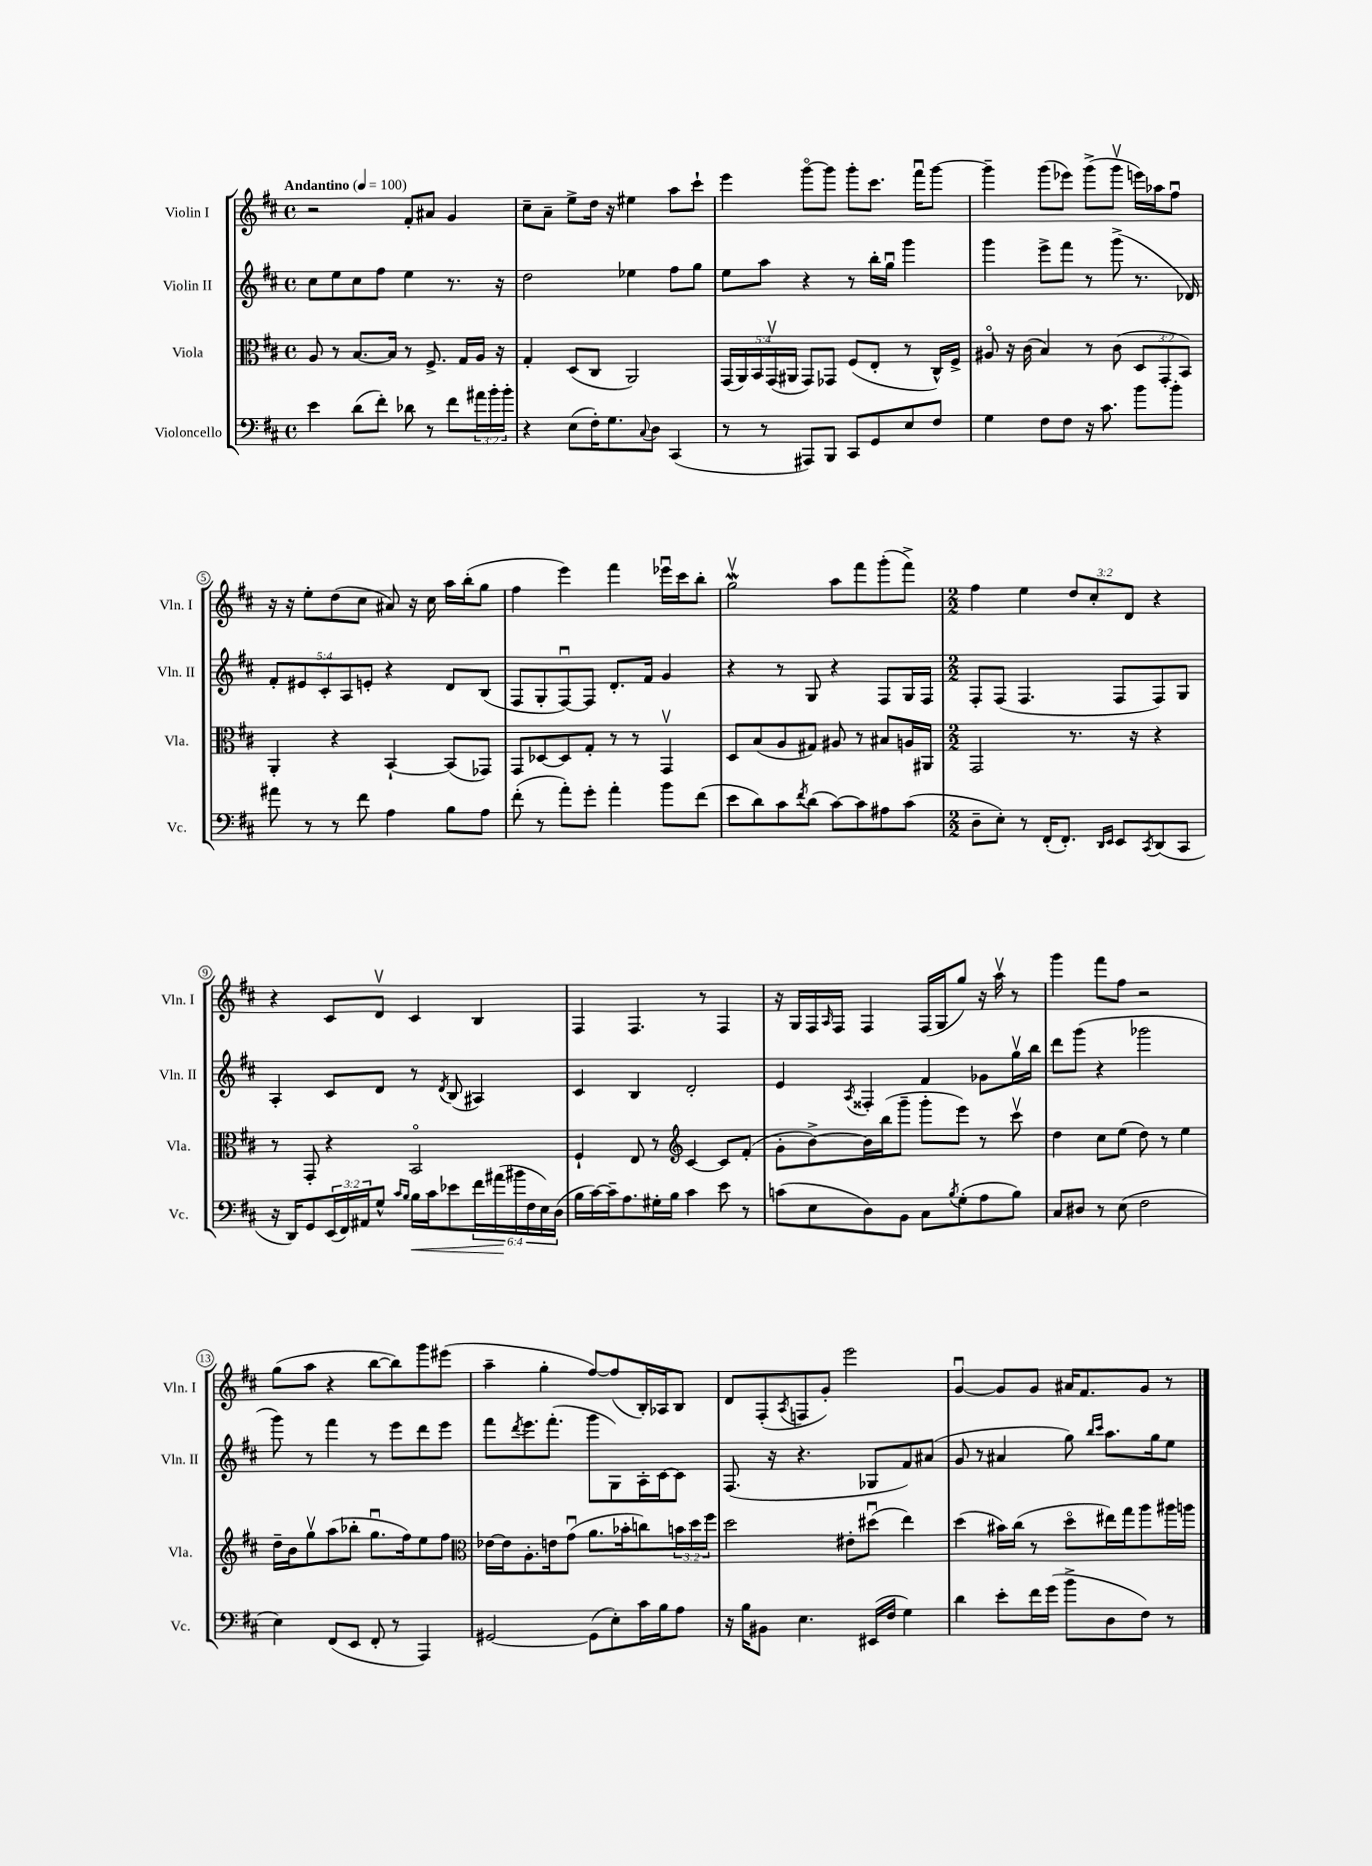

**kern	**kern	**kern	**kern
*staff4	*staff3	*staff2	*staff1
*clefF4	*clefC3	*clefG2	*clefG2
*k[f#c#]	*k[f#c#]	*k[f#c#]	*k[f#c#]
*M4/4	*M4/4	*M4/4	*M4/4
*met(c)	*met(c)	*met(c)	*met(c)
*MM100	*MM100	*MM100	*MM100
4e	8A	8cc#	2r
.	8r	8ee	.
(8d	[8.B	8cc#	.
8f#')	.	8ff#	.
.	16B]	.	.
8d-	8r	4ee	8f#'
8r	8.F#^	.	8a#
8f#	.	8.r	4g
.	16G	.	.
24a#	16A	.	.
24b'	.	.	.
.	16r	16r	.
24b'	.	.	.
=	=	=	=
4r	4G'	2dd	8cc#~
.	.	.	8a~
(8E	(8D	.	8ee^
16F#')	8C#	.	16dd
8.G	.	.	16r
.	2AA)	4ee-	4ee#
8qqC#	.	.	.
8D	.	.	.
(4CC#	.	8ff#	8aa
.	.	8gg	8ccc#`
=	=	=	=
8r	(20GG	8ee	4eee
.	20AA)	.	.
.	20BB	.	.
8r	.	8aa	.
.	(20GGv	.	.
.	20AA#	.	.
8AAA#)	8GG)	4r	[8gggo
8BBB	8GG-	.	8ggg]
8CC#	(8F#	8r	8ggg'
8GG	8E'	16bb'	8.ccc#
.	.	16ggu	.
8E	8r	4ggg	.
.	.	.	16fff#u
8F#	16C#^^)	.	[8ggg
.	16F#^	.	.
=	=	=	=
4G	8A#o	4ggg	4ggg~]
.	16r	.	.
.	(16c#	.	.
8F#	4B)	8eee^	(8ggg
8F#	.	8fff#	8eee-)
16r	8r	8r	(8ggg^
8.c#	.	.	.
.	(8c#	(8ggg^	8gggv
8b	12D	8.r	16eee)
.	.	.	16aa-
.	12GG'	.	.
8b'	.	.	8ff#u
.	12BB)	.	.
.	.	16d-)	.
=	=	=	=
8a#	4AA'	10f#'	16r
.	.	.	16r
.	.	10e#	.
8r	.	.	8ee'
.	.	10c#'	.
8r	4r	.	(8dd
.	.	10A	.
8f#	.	.	8cc#
.	.	10e'	.
4A	[4BB`	4r	8a#)
.	.	.	16r
.	.	.	16cc#
8B	(8BB]	8d	16aa
.	.	.	(16bb'
8A	8GG-)	(8B	8gg
=	=	=	=
(8f#'	8GG	8F#	4ff#
8r	[8D-	8G'	.
8a')	8D-]	[8F#u)	4eee)
8g'	8G'	8F#]	.
4a'	8r	8.d'	4fff#
.	8r	.	.
.	.	16f#	.
8b	4GGv	4g	16eee-u
.	.	.	16ccc#
(8f#	.	.	8bb'
=	=	=	=
8e	8D	4r	2ggv
8d)	(8B	.	.
8c#	8A	8r	.
8qf#	.	.	.
(8d	8G#)	8G	.
[8c#)	8A#	4r	8aa
8c#]	8r	.	8fff#
8A#	8B#	8F#	(8ggg'
(8c#	16A	16G	8fff#^)
.	16AA#	16F#	.
=	=	=	=
*M2/2	*M2/2	*M2/2	*M2/2
8D~	2GG	8F#'	4ff#
8E')	.	(8F#	.
8r	.	4.F#	4ee
(16FF#'	.	.	.
8.FF#')	.	.	.
.	8.r	.	12dd
.	.	.	12cc#'
16qqDD	.	.	.
16qqEE	.	.	.
8EE	.	8F#	.
.	.	.	12d
.	16r	.	.
8qCC#	.	.	.
(8DD	4r	8F#)	4r
8CC#	.	8G	.
=	=	=	=
16r	8r	4A'	4r
16DD)	.	.	.
8GG	8GG'	.	.
(24EE	4r	8c#	8c#
24FF#)	.	.	.
24AA#	.	.	.
8G^^	.	8d	8dv
16qqc#	.	.	.
16qqB	.	.	.
16B	2BBo	8r	4c#
16c#	.	.	.
.	.	8qd	.
8e-	.	(8B	.
24f#	.	4A#)	4B
(24a#	.	.	.
24b#	.	.	.
24F#	.	.	.
24E)	.	.	.
(24D	.	.	.
=	=	=	=
16B	4F#`	4c#	4F#
[16c#)	.	.	.
16c#~]	.	.	.
8.A	.	.	.
.	8E	4B	4.F#
16G#'	8r	.	.
16B	.	.	.
*	*clefG2	*	*
4c#	[4c#	2d'	.
.	.	.	8r
8e	8c#]	.	4F#
8r	(8f#'	.	.
=	=	=	=
(8c	8g'	4e	16r
.	.	.	16G
8E	[8b^)	.	16F#
.	.	.	16qqA
.	.	.	16F#
.	.	8qA	.
8D)	16b]	4F##'	4F#
.	(16bb	.	.
8BB	8ggg~	.	.
8C#	8ggg'	4f#	(16F#
.	.	.	16G
8qB	.	.	.
(8G'	8eee)	.	8gg)
8A	8r	8g-	16r
.	.	.	16aav
8B)	8ccc#v	16ggv	8r
.	.	16bb	.
=	=	=	=
8C#	4dd	8ddd	4ggg
8D#	.	(8ggg	.
8r	8cc#	4r	8fff#
(8E	(8ee	.	8ff#
2F#	8dd)	2ggg-	2r
.	8r	.	.
.	4ee	.	.
=	=	=	=
4E)	16dd~	8ggg)	(8gg
.	16b	.	.
.	8ggv	8r	8aa
(8FF#	(8aa	4fff#	4r
8EE	8bb-'	.	.
8FF#'	8.ggu	8r	[8bb
8r	.	8eee	8bb])
.	16ff#)	.	.
4AAA)	8ee	8ddd	8ggg
.	8ff#	8eee	(8eee#
=	=	=	=
*	*clefC3	*	*
[2GG#	[16e-	8fff#	4aa~
.	16e-]	.	.
.	.	8qddd	.
.	8.A'	8.eee	.
.	.	.	4gg'
.	16e	(8.fff#'	.
.	(8gu	.	.
(8GG#]	8.a	8ggg	[8ff#)
8E')	.	8G)	(8ff#]
.	16b-'	.	.
16c#	8cc)	16A'	16B')
16B	.	[16c#	16A-
8A	24b	8c#]	8B
.	24dd	.	.
.	24ff#	.	.
=	=	=	=
16r	2dd	(8.F#	8d
16B	.	.	.
8BB#	.	.	(8F#'
.	.	16r	.
.	.	.	8qA
4.E	.	4.r	8F
.	.	.	8g')
.	8e#'	.	2eee
(16EE#	(8dd#u	8G-	.
16F#	.	.	.
4G)	4ee)	8f#)	.
.	.	(8a#	.
=	=	=	=
4d	(4dd	8g	[4gu
.	.	8r	.
8e'	16b#)	4a#	8g]
.	(16cc#	.	.
16f#	8r	.	8g
(16g	.	.	.
8b^	8ddo	8gg)	16a#
.	.	.	8.f#
.	.	16qqbb	.
.	.	16qqccc#	.
8D	16ee#)	8.aa	.
.	16gg	.	.
8F#)	8aa	.	8g
.	.	16gg	.
8r	16aa#	8ee	8r
.	16aa	.	.
==	==	==	==
*-	*-	*-	*-
